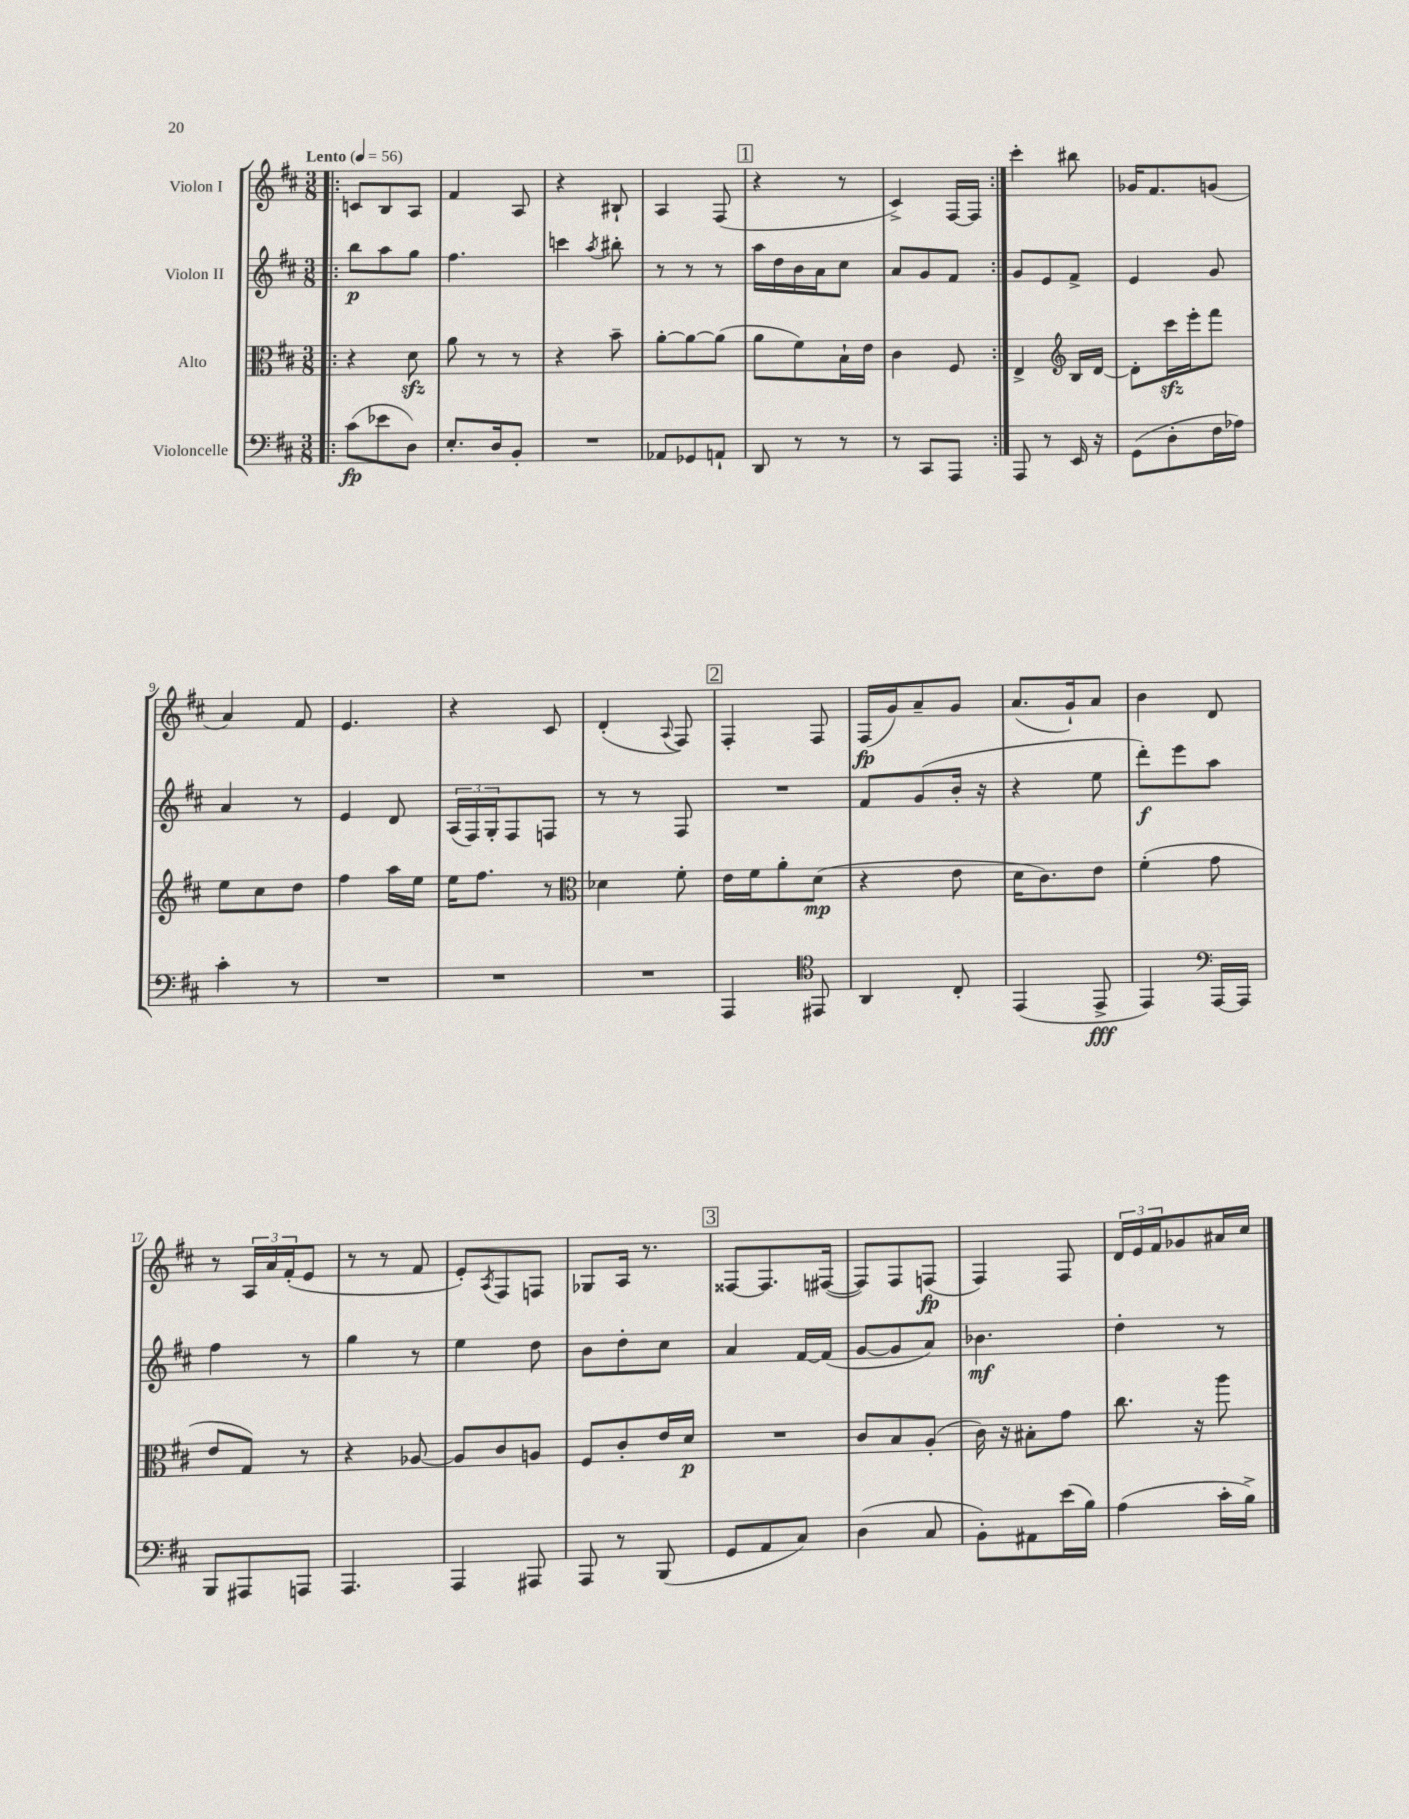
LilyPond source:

<<
\new StaffGroup <<
\new Staff = "s0" \with { instrumentName = "Violon I" } {
    \clef treble \key d \major \numericTimeSignature \time 3/8 \tempo "Lento" 4 = 56
    \repeat volta 2 { \bar ".|:" c'8 b8 a8 |
    fis'4 a8 |
    r4 bis8-! |
    a4 fis8( |
    \mark \markup { \box "1" } r4 r8 |
    cis'4->) fis16~ fis16 | }
    cis'''4-. bis''8 |
    ges'16 fis'8. g'8( |
    a'4) fis'8 |
    e'4. |
    r4 cis'8 |
    d'4-.( \appoggiatura { a8 } fis8) |
    \mark \markup { \box "2" } fis4-. fis8 |
    fis16\fp( g'16) a'8-- g'8 |
    a'8.( g'16-!) a'8 |
    b'4 d'8 |
    r8 \tuplet 3/2 { a16 a'16 fis'16-.( } e'8 |
    r8 r8 fis'8 |
    e'8-.) \acciaccatura { a8 } fis8 f8 |
    ges8 a16 r8. |
    \mark \markup { \box "3" } fisis8~ fisis8. fis16~( |
    fis8) fis8 f8\fp( |
    fis4) fis8 |
    \tuplet 3/2 { d'16 e'16 fis'16 } ges'8 ais'16 cis''16 \bar "|." |
}
\new Staff = "s1" \with { instrumentName = "Violon II" } {
    \clef treble \key d \major \numericTimeSignature \time 3/8
    \repeat volta 2 { \bar ".|:" b''8\p a''8 g''8 |
    fis''4. |
    c'''4 \acciaccatura { a''8 } bis''8-. |
    r8 r8 r8 |
    \mark \markup { \box "1" } a''16 d''16 b'16 a'16 cis''8 |
    a'8 g'8 fis'8 | }
    g'8 e'8 fis'8-> |
    e'4 g'8 |
    a'4 r8 |
    e'4 d'8 |
    \tuplet 3/2 { a16( fis16) g16-. } fis8 f8 |
    r8 r8 fis8 |
    \mark \markup { \box "2" } R4. |
    fis'8 g'8( b'16-. r16 |
    r4 e''8 |
    d'''8-.\f) e'''8 a''8 |
    fis''4 r8 |
    g''4 r8 |
    e''4 d''8 |
    b'8 d''8-. cis''8 |
    \mark \markup { \box "3" } a'4 fis'16~ fis'16( |
    g'8~ g'8 a'8) |
    bes'4.\mf |
    d''4-. r8 \bar "|." |
}
\new Staff = "s2" \with { instrumentName = "Alto" } {
    \clef alto \key d \major \numericTimeSignature \time 3/8
    \repeat volta 2 { \bar ".|:" r4 d'8\sfz |
    a'8 r8 r8 |
    r4 b'8-- |
    a'8~-. a'8~ a'8( |
    \mark \markup { \box "1" } a'8 fis'8) b16-! e'16 |
    cis'4 fis8 | }
    e4-> \clef treble b16 d'16~ |
    d'8-. cis'''16\sfz e'''16-. fis'''8 |
    e''8 cis''8 d''8 |
    fis''4 a''16 e''16 |
    e''16 fis''8. r8 |
    \clef alto des'4 fis'8-. |
    \mark \markup { \box "2" } e'16 fis'16 a'8-. d'8\mp( |
    r4 e'8 |
    d'16 cis'8.) e'8 |
    fis'4-.( g'8 |
    e'8 g8) r8 |
    r4 aes8~ |
    aes8 cis'8 a8 |
    fis8 cis'8-. e'16 d'16\p |
    \mark \markup { \box "3" } R4. |
    cis'8 b8 a8-.( |
    cis'16) r16 bis8-. g'8 |
    cis''8. r16 a''8 \bar "|." |
}
\new Staff = "s3" \with { instrumentName = "Violoncelle" } {
    \clef bass \key d \major \numericTimeSignature \time 3/8
    \repeat volta 2 { \bar ".|:" cis'8\fp( ees'8 d8) |
    e8.-. d16 b,8-. |
    R4. |
    aes,8 ges,8 a,8-! |
    \mark \markup { \box "1" } d,8 r8 r8 |
    r8 cis,8 a,,8 | }
    a,,8 r8 e,16 r16 |
    g,8( d8-. fis16 aes16) |
    cis'4-. r8 |
    R4. |
    R4. |
    R4. |
    \mark \markup { \box "2" } a,,4 \clef tenor eis,8 |
    a,4 cis8-. |
    e,4( e,8->\fff |
    e,4) \clef bass a,,16~ a,,16 |
    b,,8 ais,,8 a,,8 |
    a,,4. |
    a,,4 ais,,8 |
    a,,8 r8 b,,8( |
    \mark \markup { \box "3" } g,8 a,8 cis8) |
    d4( cis8 |
    b,8-.) ais,8 e'16( b16) |
    a4( cis'16-. b16->) \bar "|." |
}
>>
>>
